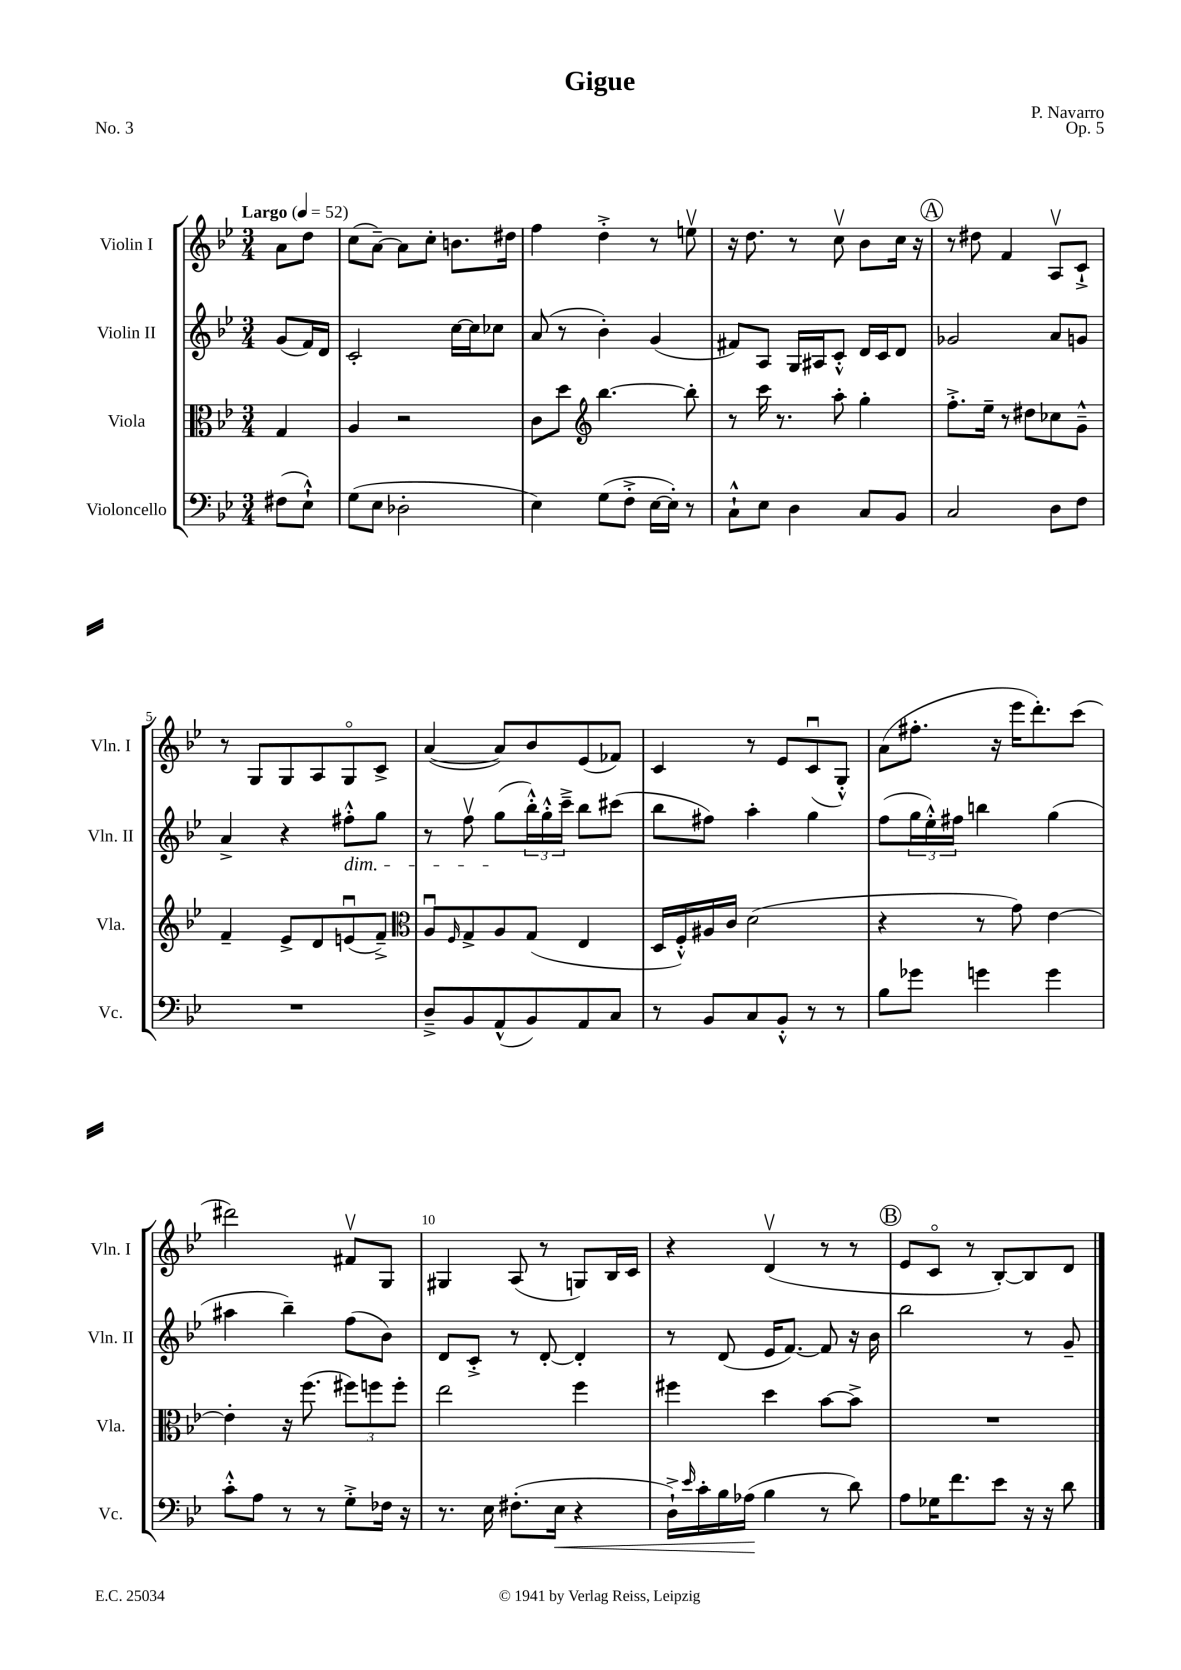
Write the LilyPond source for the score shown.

\header { title = "Gigue" composer = "P. Navarro" opus = "Op. 5" piece = "No. 3" }
<<
\new StaffGroup <<
\new Staff = "s0" \with { instrumentName = "Violin I" shortInstrumentName = "Vln. I" } {
    \clef treble \key bes \major \numericTimeSignature \time 3/4 \partial 4 \tempo "Largo" 4 = 52
    a'8 d''8 |
    c''8( a'8~--) a'8 c''8-. b'8. dis''16 |
    f''4 d''4-.-> r8 e''8\upbow |
    r16 d''8. r8 c''8\upbow bes'8 c''16 r16 |
    \mark \markup { \circle "A" } r8 dis''8 f'4 a8\upbow c'8-!-> |
    r8 g8 g8 a8 g8\flageolet c'8-> |
    a'4~( a'8) bes'8 ees'8( fes'8) |
    c'4 r8 ees'8 c'8\downbow( g8-.-^) |
    a'8( fis''8.-. r16 ees'''16 d'''8.-.) c'''8( |
    dis'''2) fis'8\upbow g8 |
    gis4 a8( r8 g8) bes16 c'16 |
    r4 d'4\upbow( r8 r8 |
    \mark \markup { \circle "B" } ees'8 c'8\flageolet r8 bes8~-.) bes8 d'8 \bar "|." |
}
\new Staff = "s1" \with { instrumentName = "Violin II" shortInstrumentName = "Vln. II" } {
    \clef treble \key bes \major \numericTimeSignature \time 3/4 \partial 4
    g'8( f'16) d'16 |
    c'2-. c''16~ c''16 ces''8 |
    a'8( r8 bes'4-.) g'4( |
    fis'8) a8 g16 ais16 c'8-.-^ d'16 c'16 d'8 |
    \mark \markup { \circle "A" } ges'2 a'8 g'8 |
    a'4-> r4 fis''8-.-^\dim g''8 |
    r8 f''8\upbow g''8\!( \tuplet 3/2 { bes''16-.-^) g''16-.-^ c'''16---> } bes''8 cis'''8( |
    bes''8 fis''8) a''4-. g''4 |
    f''8( \tuplet 3/2 { g''16 ees''16-.-^) fis''16 } b''4 g''4( |
    ais''4 bes''4--) f''8( bes'8) |
    d'8 c'8-.-> r8 d'8~-. d'4-. |
    r8 d'8( ees'16 f'8.~) f'8 r16 bes'16 |
    \mark \markup { \circle "B" } bes''2 r8 g'8-- \bar "|." |
}
\new Staff = "s2" \with { instrumentName = "Viola" shortInstrumentName = "Vla." } {
    \clef alto \key bes \major \numericTimeSignature \time 3/4 \partial 4
    g4 |
    a4 r2 |
    c'8 d''8 \clef treble bes''4.~ bes''8-. |
    r8 c'''16 r8. a''8-. g''4-. |
    \mark \markup { \circle "A" } f''8.-.-> ees''16-- r8 dis''8 ces''8 g'8---^ |
    f'4-- ees'8-> d'8 e'8\downbow( f'8--->) |
    \clef alto a8\downbow \grace { f16 } g8-> a8 g8( ees4 |
    d16 f16-.-^) ais16 c'16 d'2( |
    r4 r8 g'8) ees'4~ |
    ees'4-. r16 f''8.( \tuplet 3/2 { fis''8) f''8 f''8-. } |
    ees''2 f''4 |
    fis''4 d''4 bes'8~ bes'8-> |
    \mark \markup { \circle "B" } R2. \bar "|." |
}
\new Staff = "s3" \with { instrumentName = "Violoncello" shortInstrumentName = "Vc." } {
    \clef bass \key bes \major \numericTimeSignature \time 3/4 \partial 4
    fis8( ees8-!-^) |
    g8( ees8 des2-. |
    ees4) g8( f8-.-> ees16~ ees16-.) r8 |
    c8-!-^ ees8 d4 c8 bes,8 |
    \mark \markup { \circle "A" } c2 d8 f8 |
    R2. |
    d8---> bes,8 a,8-^( bes,8) a,8 c8 |
    r8 bes,8 c8 bes,8-.-^ r8 r8 |
    bes8 ges'8 g'4 g'4 |
    c'8-.-^ a8 r8 r8 g8-.-> fes16 r16 |
    r8. ees16 fis8.-.( ees16\< r4 |
    d16-!->) \grace { ees'16 } c'16-. bes16 aes16\!( bes4 r8 d'8) |
    \mark \markup { \circle "B" } a8 ges16 f'8. ees'8 r16 r16 d'8 \bar "|." |
}
>>
>>
\layout { \context { \Score \override BarNumber.break-visibility = ##(#f #t #t) barNumberVisibility = #(every-nth-bar-number-visible 5) } }
